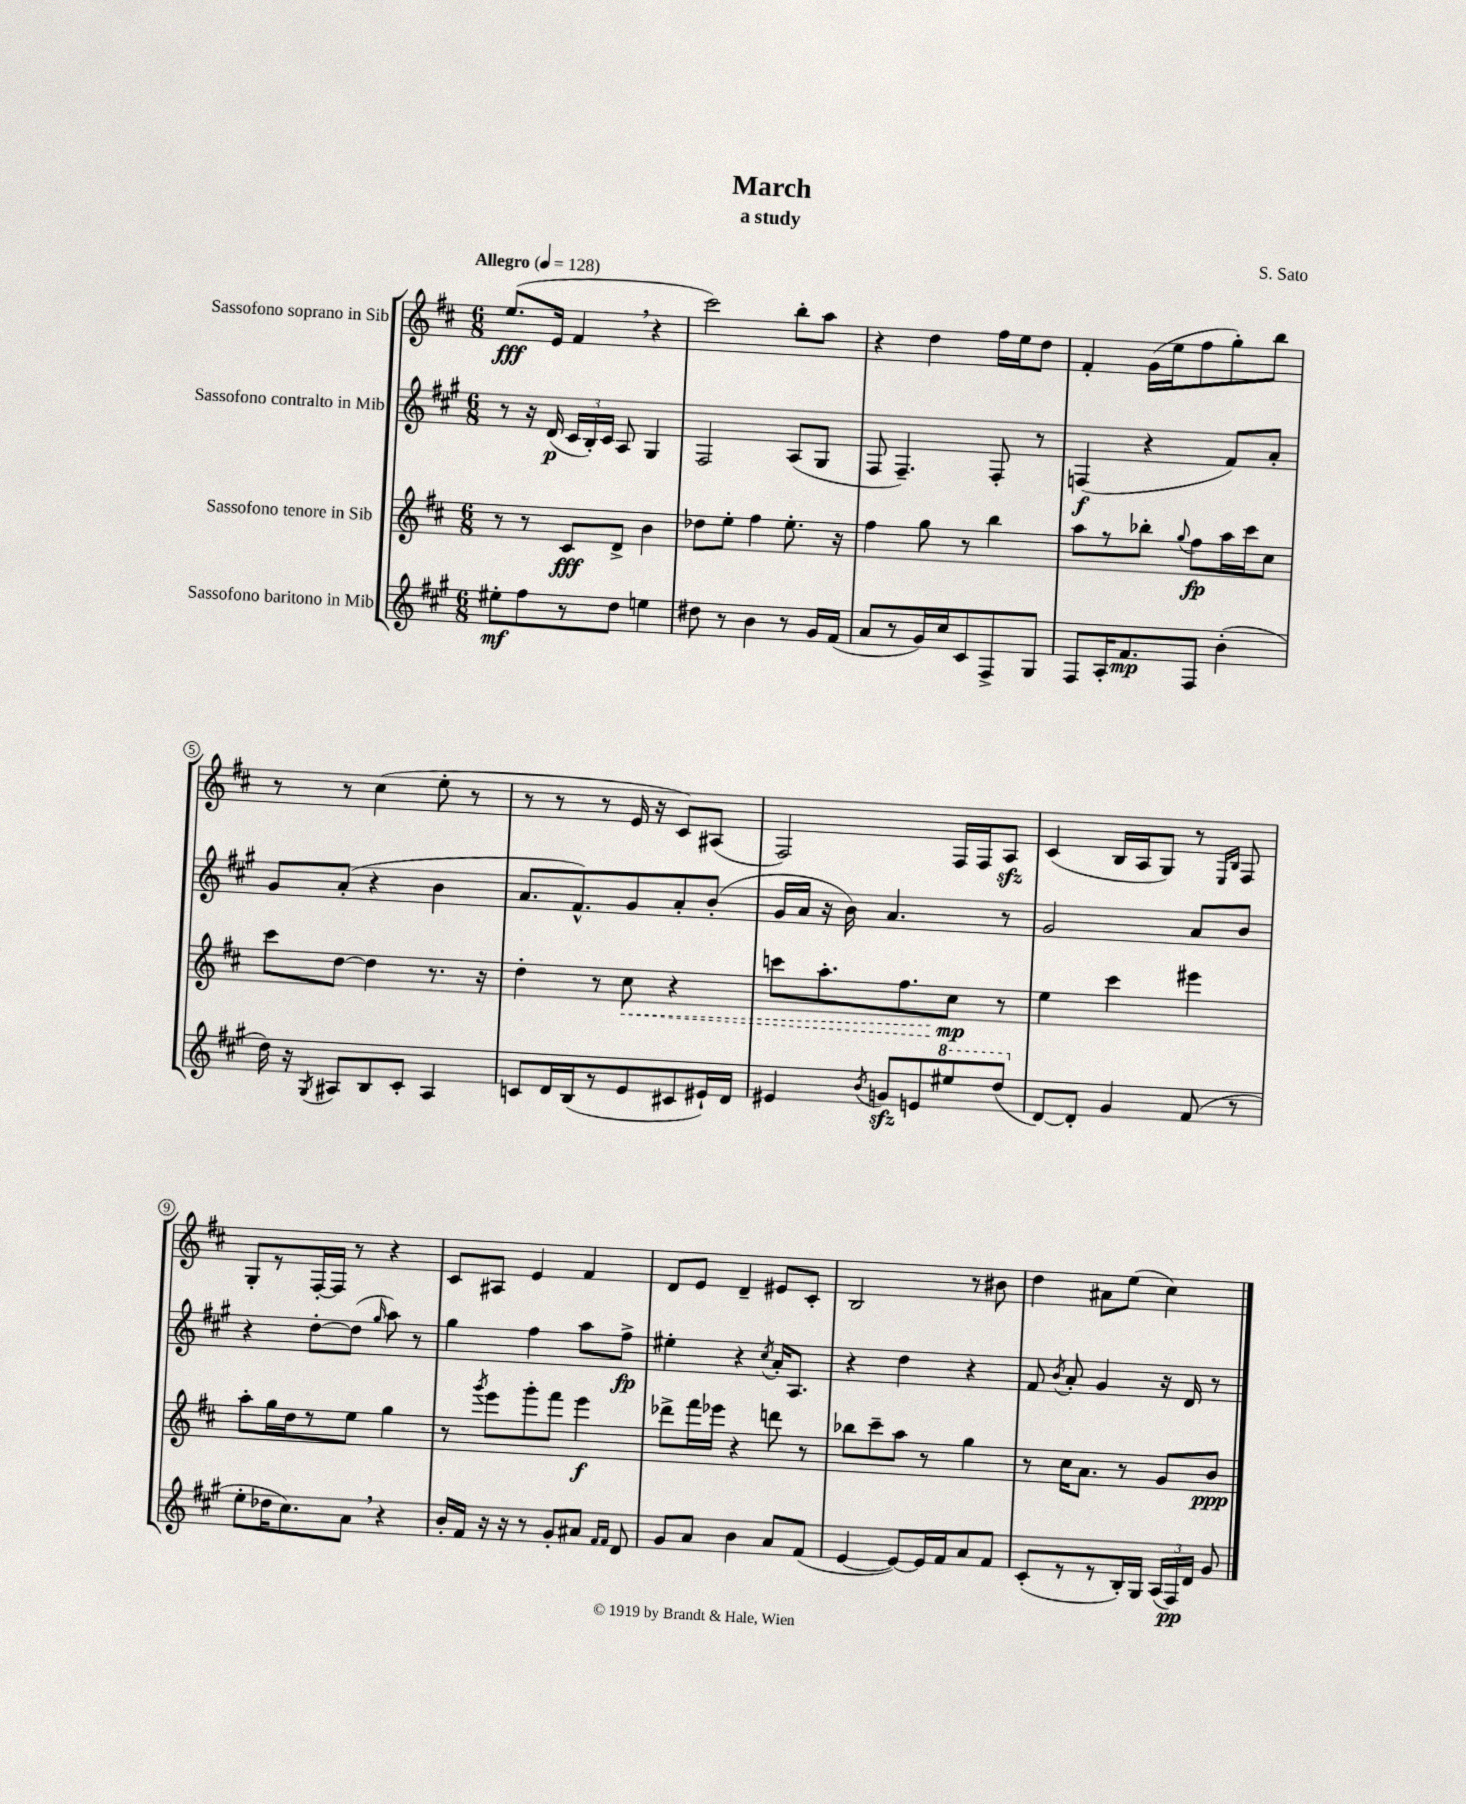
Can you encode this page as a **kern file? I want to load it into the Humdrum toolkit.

**kern	**dynam	**kern	**dynam	**kern	**dynam	**kern	**dynam
*part4	*part4	*part3	*part3	*part2	*part2	*part1	*part1
*staff4	*staff4	*staff3	*staff3	*staff2	*staff2	*staff1	*staff1
*I"Sassofono baritono in Mib	*	*I"Sassofono tenore in Sib	*	*I"Sassofono contralto in Mib	*	*I"Sassofono soprano in Sib	*
*clefG2	*	*clefG2	*	*clefG2	*	*clefG2	*
*k[f#c#g#]	*	*k[f#c#]	*	*k[f#c#g#]	*	*k[f#c#]	*
*M6/8	*	*M6/8	*	*M6/8	*	*M6/8	*
*MM128	*	*MM128	*	*MM128	*	*MM128	*
=1	=1	=1	=1	=1	=1	=1	=1
!	!	!	!	!	!	!LO:TX:a:B:t=Allegro	!
8ee#X'\L	mf	8r	.	8r	.	(8.ee/L	fff
8ff#\	.	8r	.	16r	.	.	.
.	.	.	.	(16d/	p	16e/Jk	.
8r	.	8c#/L	fff	24c#/LL	.	4f#,/	.
.	.	.	.	24B'/)	.	.	.
.	.	.	.	24c#/JJ	.	.	.
8dd\J	.	8d^/J	.	8A/	.	.	.
4een\	.	4b\	.	4G#/	.	4r	.
=2	=2	=2	=2	=2	=2	=2	=2
8dd#X\	.	8dd-X\L	.	2F#/	.	2ccc#\)	.
8r	.	8ee'\J	.	.	.	.	.
4b\	.	4ff#\	.	.	.	.	.
8r	.	8.ee'\	.	(8A/L	.	8bb'\L	.
16g#/LL	.	.	.	8G#/J	.	8aa\J	.
(16f#/JJ	.	16r	.	.	.	.	.
=3	=3	=3	=3	=3	=3	=3	=3
8a/L	.	4ff#\	.	8F#/	.	4r	.
8r	.	.	.	4.F#~/)	.	.	.
16g#/L)	.	8gg\	.	.	.	4dd\	.
16cc#/J	.	.	.	.	.	.	.
8c#/	.	8r	.	.	.	.	.
8F#^/	.	4bb\	.	8F#'/	.	16ff#\LL	.
.	.	.	.	.	.	16ee\J	.
8G#/J	.	.	.	8r	.	8dd\J	.
=4	=4	=4	=4	=4	=4	=4	=4
8F#/L	.	8aa\L	.	(4Fn/	f	4f#'/	.
16A'/K	.	8r	.	.	.	.	.
8.f#/	mp	.	.	.	.	.	.
.	.	8bb-X'\J	.	4r	.	(16g\LL	.
.	.	.	.	.	.	16ee\J	.
.	.	8qqgg/	.	.	.	.	.
8F#/J	.	8ff#\L	fp	.	.	8ff#\	.
(4b'\	.	16aa\L	.	8f#/L)	.	8gg'\)	.
.	.	16ccc#\J	.	.	.	.	.
.	.	8cc#\J	.	8a'/J	.	8bb\J	.
!!LO:LB:g=z
=5	=5	=5	=5	=5	=5	=5	=5
16dd\)	.	8ccc#\L	.	8g#/L	.	8r	.
16r	.	.	.	.	.	.	.
8qG#/	.	.	.	.	.	.	.
8A#X/L	.	[8dd\J	.	(8a'/J	.	8r	.
8B/	.	4dd\]	.	4r	.	(4cc#\	.
8c#'/J	.	.	.	.	.	.	.
4A#/	.	8.r	.	4b\	.	8ee'\	.
.	.	.	.	.	.	8r	.
.	.	16r	.	.	.	.	.
=6	=6	=6	=6	=6	=6	=6	=6
8cn/L	.	4dd'\	.	8.a/L	.	8r	.
16d/L	.	.	.	.	.	8r	.
(16B/J	.	.	.	8.f#^^/)	.	.	.
8r	.	8r	.	.	.	8r	.
!	!	!	!LO:HP:b	!	!	!	!
8e/	.	8cc#\	<	8g#/	.	16e/	.
.	.	.	.	.	.	16r	.
8c#X/	.	4r	.	8a'/	.	8c#/L)	.
16e#X`/L)	.	.	.	(8b'/J	.	(8A#X/J	.
16d/JJ	.	.	.	.	.	.	.
=7	=7	=7	=7	=7	=7	=7	=7
4e#X/	.	8cccn\L	.	16g#/LL	.	2F#/)	.
.	.	.	.	16a/JJ	.	.	.
.	.	8.aa'\	.	16r	.	.	.
.	.	.	.	16b\)	.	.	.
8qb/	.	.	.	.	.	.	.
8gnzz/L	.	.	.	4.a/	.	.	.
.	.	8.ff#\	.	.	.	.	.
8en/	.	.	.	.	.	.	.
*8va	*	*	*	*	*	*	*
8eee#X/	.	8cc#\J	mp	.	.	16F#/LL	.
.	.	.	.	.	.	16F#/J	.
(8ddd/J	.	8r	[	8r	.	8Azz/J	.
=8	=8	=8	=8	=8	=8	=8	=8
*X8va	*	*	*	*	*	*	*
[8d/L)	.	4ee\	.	2g#/	.	(4c#/	.
8d'/J]	.	.	.	.	.	.	.
4g#/	.	4ccc#\	.	.	.	16B/LL	.
.	.	.	.	.	.	16A/J	.
.	.	.	.	.	.	8G/J)	.
(8f#/	.	4eee#X\	.	8a/L	.	8r	.
.	.	.	.	.	.	16qqE/LL	.
.	.	.	.	.	.	16qqB/JJ	.
8r	.	.	.	8b/J	.	8F#/	.
!!LO:LB:g=z
=9	=9	=9	=9	=9	=9	=9	=9
8ee'\L	.	8aa'\L	.	4r	.	8G'/L	.
16dd-X\K	.	16gg\L	.	.	.	8r	.
8.cc#\)	.	16dd\J	.	.	.	.	.
.	.	8r	.	[8dd'\L	.	[16F#'/L	.
.	.	.	.	.	.	16F#/JJ]	.
8a,\J	.	8ee\J	.	(8dd\J]	.	8r	.
.	.	.	.	16qqgg#/	.	.	.
4r	.	4gg\	.	8aa\)	.	4r	.
.	.	.	.	8r	.	.	.
=10	=10	=10	=10	=10	=10	=10	=10
16b'/LL	.	8r	.	4gg#\	.	8c#/L	.
16f#/JJ	.	.	.	.	.	.	.
.	.	8qggg/	.	.	.	.	.
16r	.	8eee\L	.	.	.	8A#X/J	.
16r	.	.	.	.	.	.	.
8r	.	8ggg'\	.	4ff#\	.	4e/	.
8g#'/L	.	8fff#\J	.	.	.	.	.
8a#X/J	.	4eee\	f	8aa\L	.	4f#/	.
16qqf#/LL	.	.	.	.	.	.	.
16qqf#/JJ	.	.	.	.	.	.	.
8d/	.	.	.	8ff#^\J	fp	.	.
=11	=11	=11	=11	=11	=11	=11	=11
8g#/L	.	8ddd-X^\L	.	4ee#X'\	.	8d/L	.
8a/J	.	16fff#\L	.	.	.	8e/J	.
.	.	16eee-X\JJ	.	.	.	.	.
4b\	.	4r	.	4r	.	4d~/	.
.	.	.	.	8qcc#/	.	.	.
8a/L	.	8dddn\	.	16a'/KL	.	8e#X/L	.
.	.	.	.	8.A/J	.	.	.
(8f#/J	.	8r	.	.	.	8c#'/J	.
=12	=12	=12	=12	=12	=12	=12	=12
[4e/	.	8bb-X\L	.	4r	.	2B/	.
.	.	8ccc#~\	.	.	.	.	.
8e/L_)	.	8aa\J	.	4dd\	.	.	.
16e/L]	.	8r	.	.	.	.	.
16f#/J	.	.	.	.	.	.	.
8a/	.	4gg\	.	4r	.	8r	.
8f#/J	.	.	.	.	.	8b#X\	.
=13	=13	=13	=13	=13	=13	=13	=13
(8c#'/L	.	8r	.	8f#/	.	4dd\	.
.	.	.	.	8qb/	.	.	.
8r	.	16cc#\KL	.	8a'/	.	.	.
.	.	8.a\J	.	.	.	.	.
8r	.	.	.	4g#/	.	8a#X\L	.
16B'/L)	.	8r	.	.	.	(8ee\J	.
16G#/JJ	.	.	.	.	.	.	.
(24A/LL	.	8g/L	.	16r	.	4cc#\)	.
24F#/)	pp	.	.	.	.	.	.
.	.	.	.	16d/	.	.	.
24d/JJ	.	.	.	.	.	.	.
8g#/	.	8b/J	ppp	8r	.	.	.
==	==	==	==	==	==	==	==
*-	*-	*-	*-	*-	*-	*-	*-
